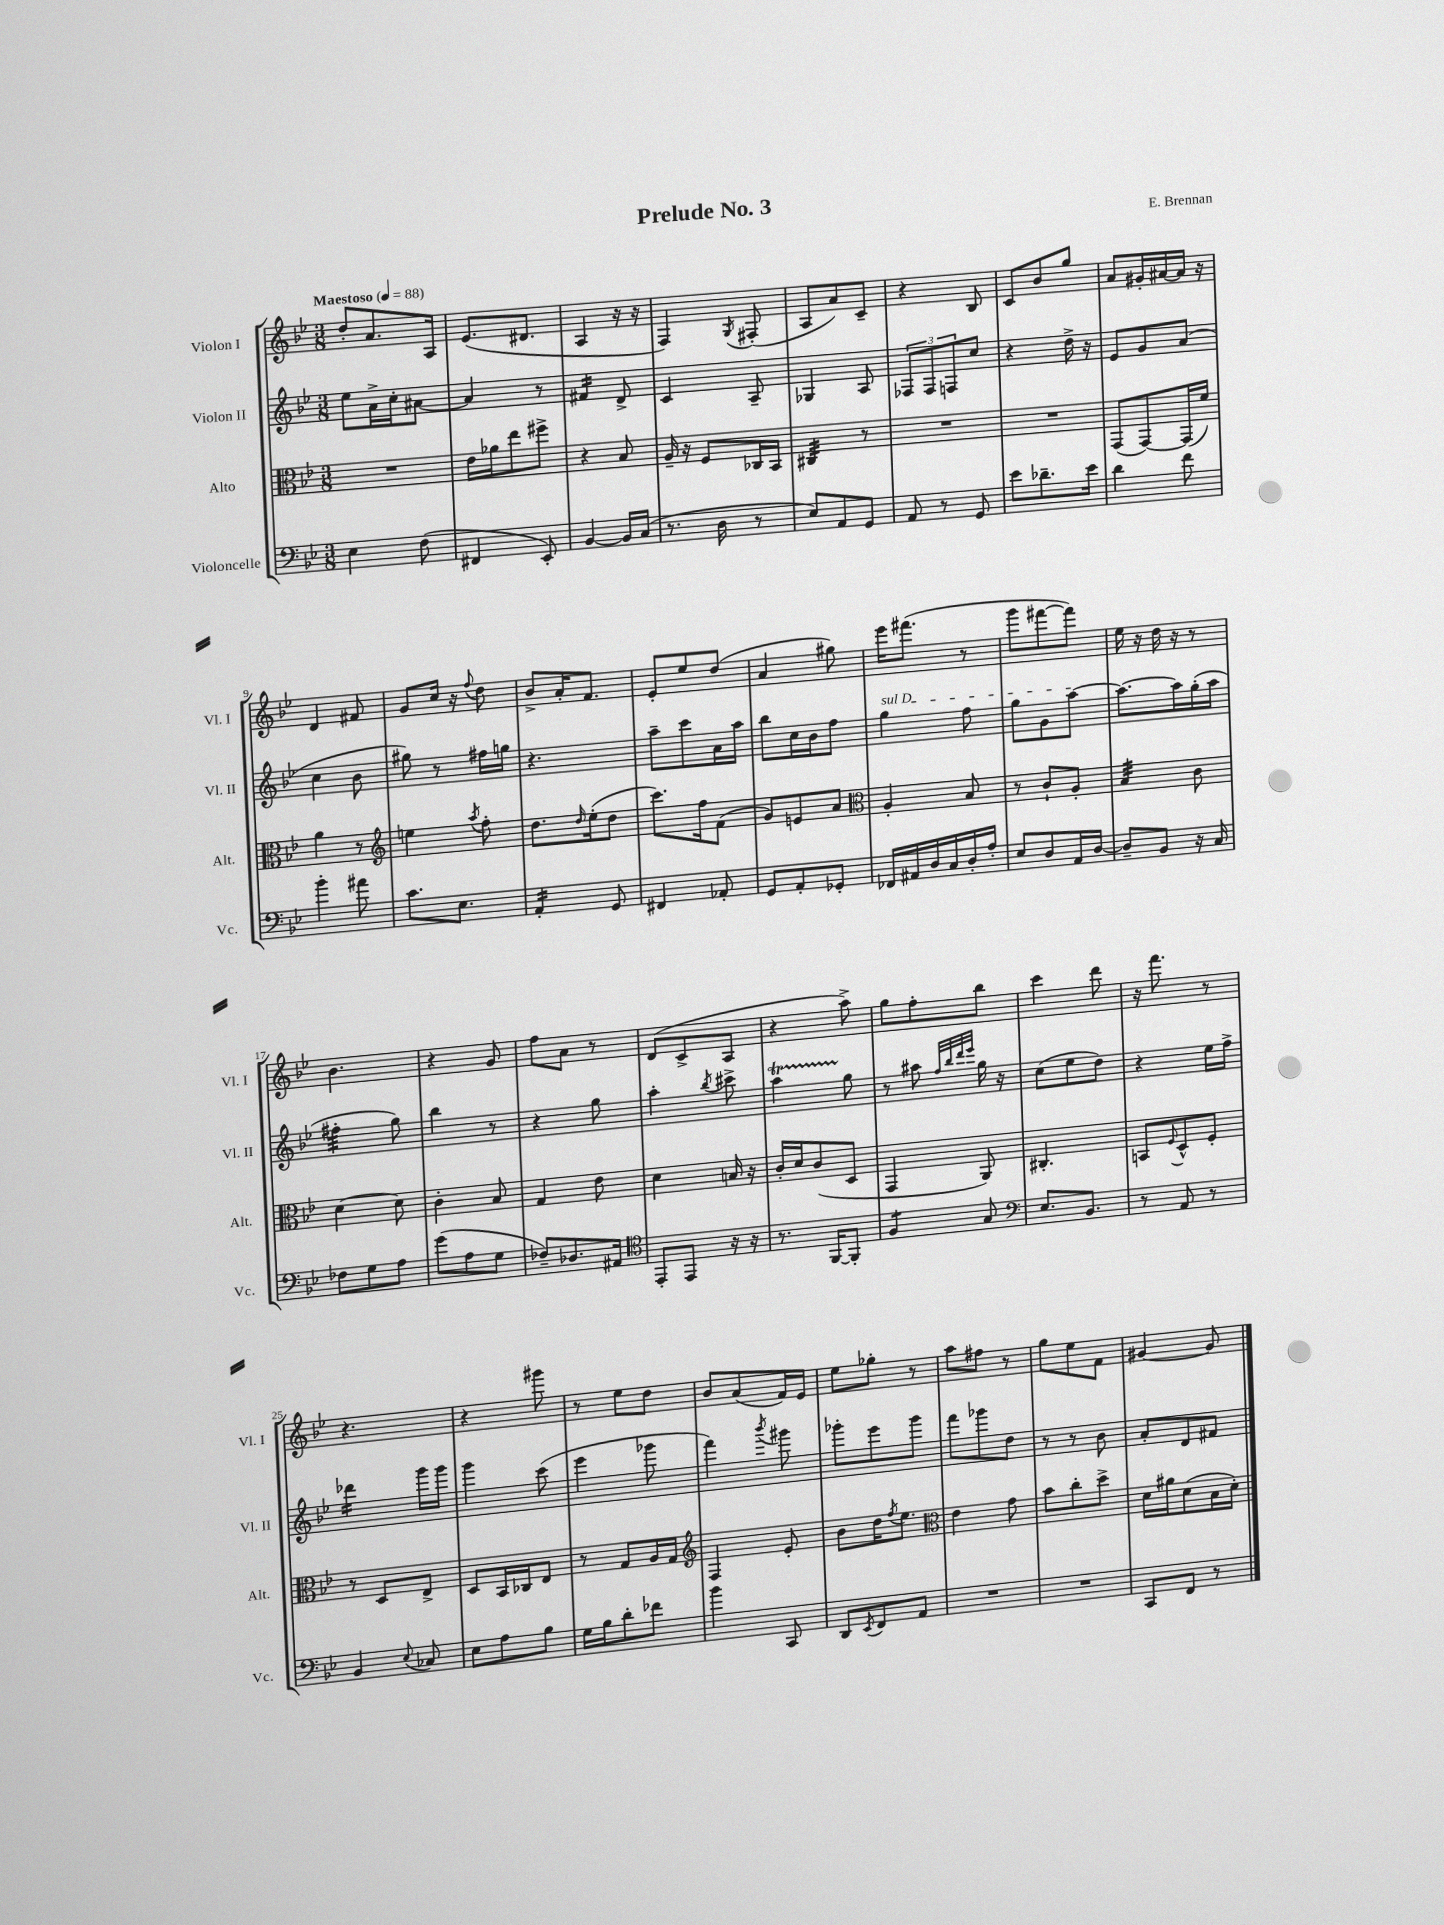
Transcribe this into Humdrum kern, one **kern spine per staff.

**kern	**kern	**kern	**kern
*staff4	*staff3	*staff2	*staff1
*clefF4	*clefC3	*clefG2	*clefG2
*k[b-e-]	*k[b-e-]	*k[b-e-]	*k[b-e-]
*M3/8	*M3/8	*M3/8	*M3/8
*MM88	*MM88	*MM88	*MM88
4E-\	4.r	8ee-\L	8dd'/L
.	.	16a^\L	8.a/
.	.	16cc'\J	.
(8F\	.	[8a#\J	.
.	.	.	16A/Jk
=	=	=	=
4FF#/	16e-\LL	4a#/]	(8.e-/L
.	16a-\J	.	.
.	8ee-\	.	.
.	.	.	8.d#/J
8EE-'/)	8ff#^\J	8r	.
=	=	=	=
[4BB-/	4r	4f#/	4A/
16BB-/]LL	8B-/	8d^/	16r
(16C/JJ	.	.	16r
=	=	=	=
8.r	16A~/	4c/	4F/)
.	16r	.	.
.	8F/L	.	.
16D\	.	.	.
.	.	.	8qG/
8r	16C-/L	8A~/	(8F#'/
.	16BB-/JJ	.	.
=	=	=	=
8E-/L)	4C#/	4G-/	8A/L
8AA/	.	.	8a/)
8GG/J	8r	8A/	8c~/J
=	=	=	=
8AA/	4.r	12F-/L	4r
.	.	12F-/	.
8r	.	.	.
.	.	12F/	.
8GG/	.	8cc/J	8B-/
=	=	=	=
8e-\L	4.r	4r	8c/L
8.d-~\	.	.	8b-/
.	.	16dd^\	8gg/J
16e-\Jk	.	16r	.
=	=	=	=
4d\	(8GG/L	8e-/L	8a/L
.	[8GG/)	8g/	16g#'/L
.	.	.	[16a#/
8f\	(16GG/]L	(8a/J	16a#/]JJ
.	16f/JJ)	.	16r
=	=	=	=
4b-'\	4a\	4cc\	4d/
8a#\	8r	8b-\	8f#/
=	=	=	=
*	*clefG2	*	*
8.c\L	4ee\	8gg#\)	8g/L
.	.	8r	16cc/Jk
8.E-\J	.	.	16r
.	8qaa/	.	8qqff/
.	8ff'\	16ff#\LL	8dd\
.	.	16gg\JJ	.
=	=	=	=
4AA'/	8.dd\L	4.r	8b-^/L
.	.	.	16a'/K
.	16qqdd/	.	.
.	(16ee-'\k	.	8.f/J
8GG/	8dd\J	.	.
=	=	=	=
4FF#/	8.ccc\L)	8aa~\L	8e-'/L
.	.	8ccc\	8ee-/
.	16ff\k	.	.
8AA-'/	(8f\J	16a\L	(8dd/J
.	.	16aa\JJ	.
=	=	=	=
8GG/L	8g/L)	8bb-\L	4a/
8AA'/	8e/	16cc\L	.
.	.	16b-\J	.
8GG-'/J	8a/J	8ff\J	8gg#\)
=	=	=	=
*	*clefC3	*	*
16FF-/LL	4A'/	4gg\	16eee-\LK
16AA#/	.	.	(8.fff#\J
16D/	.	.	.
16C/	.	.	.
16D'/	8B-/	8ff\	8r
16A'/JJ	.	.	.
=	=	=	=
8E-/L	8r	8gg\L	8ggg\L
8D/	8c`/L	8g\	[8fff#\
16AA/L	8A'/J	[8aa\J	8fff#\]J)
[16D/JJ	.	.	.
=	=	=	=
8D~/]L	4B-/	8.aa\_L	16ee-\
.	.	.	16r
8BB-/J	.	.	16dd\
.	.	16aa\]L	16r
16r	8c\	(16gg'\	8r
16C/	.	16aa\JJ	.
=	=	=	=
8F-\L	[4d\	4ff#'\	4.b-\
8G\	.	.	.
8A\J	8d\]	8gg\)	.
=	=	=	=
(8g\L	4c'\	4bb-\	4r
8A\	.	.	.
8G\J	8B-/	8r	8g/
=	=	=	=
8F-~/L)	4G/	4r	8ff\L
8.D-/	.	.	8a\J
.	8e-\	8gg\	8r
16AA#/Jk	.	.	.
=	=	=	=
*clefC4	*	*	*
8EE-'/L	4d\	4aa'\	(8d/L
8EE-/J	.	.	8c^/
.	.	8qbb-/	.
16r	16B/	8ccc#^\	8A/J
16r	16r	.	.
=	=	=	=
8.r	16c'/LL	4aa\	4r
.	16d/J	.	.
.	(8c/	.	.
[16FF/LK	.	.	.
8FF'/]J	8D/J	8gg\	8aa^\)
=	=	=	=
4F/	4GG/	8r	8gg\L
.	.	8aa#\	8ff'\
.	.	32qqff/LLL	.
.	.	32qqbb-/	.
.	.	32qqddd/	.
.	.	32qqeee-/JJJ	.
8G/	8AA/)	16gg\	8bb-\J
.	.	16r	.
=	=	=	=
*clefF4	*	*	*
8.E-/L	4.C#'/	(8cc\L	4ccc\
.	.	8ee-\	.
8.BB-/J	.	.	.
.	.	8dd\J)	8ddd\
=	=	=	=
8r	8BB/L	4r	16r
.	.	.	8.fff\
.	8qqF/	.	.
8AA/	8D^^/	.	.
8r	8F'/J	16ee-\LL	8r
.	.	16ff^\JJ	.
=	=	=	=
4BB-/	8r	4ddd-\	4.r
.	8D/L	.	.
8qqE-/	.	.	.
8C-/	8E-^/J	16ggg\LL	.
.	.	16ggg\JJ	.
=	=	=	=
8E-\L	8D/L	4ggg\	4r
8A\	16BB-/L	.	.
.	16C-/J	.	.
8B-\J	8E-/J	(8ccc\	8ggg#\
=	=	=	=
16G\LL	8r	4eee-\	8r
16B-\J	.	.	.
8d'\	8G/L	.	8ee-\L
8f-\J	16A/L	8ggg-\	8dd\J
.	16G/JJ	.	.
=	=	=	=
*	*clefG2	*	*
4b-\	4F/	4fff\)	8b-/L
.	.	.	(8a/
.	.	8qbbb-/	.
8CC/	8e-'/	8ggg#\	16f/L)
.	.	.	16e-/JJ
=	=	=	=
8DD/L	8b-\L	8ggg-'\L	8ee-\L
8qEE-/	.	.	.
8FF/	16dd\K	8eee-\	8gg-'\J
.	8qff/	.	.
.	8.ee-\J	.	.
8AA/J	.	8ggg-\J	8r
=	=	=	=
*	*clefC3	*	*
4.r	4e-\	8fff\L	8aa\L
.	.	8ggg-\	8ff#\J
.	8g\	8dd\J	8r
=	=	=	=
4.r	8b-\L	8r	8gg\L
.	8cc'\	8r	8ee-\
.	8dd^\J	8b-\	8f\J
=	=	=	=
8CC/L	16d\LL	8a'/L	[4g#/
.	16a#\J	.	.
8FF/J	(8d\	8d/	.
8r	16B-\L	8f#/J	8g#/]
.	16d'\JJ)	.	.
==	==	==	==
*-	*-	*-	*-
